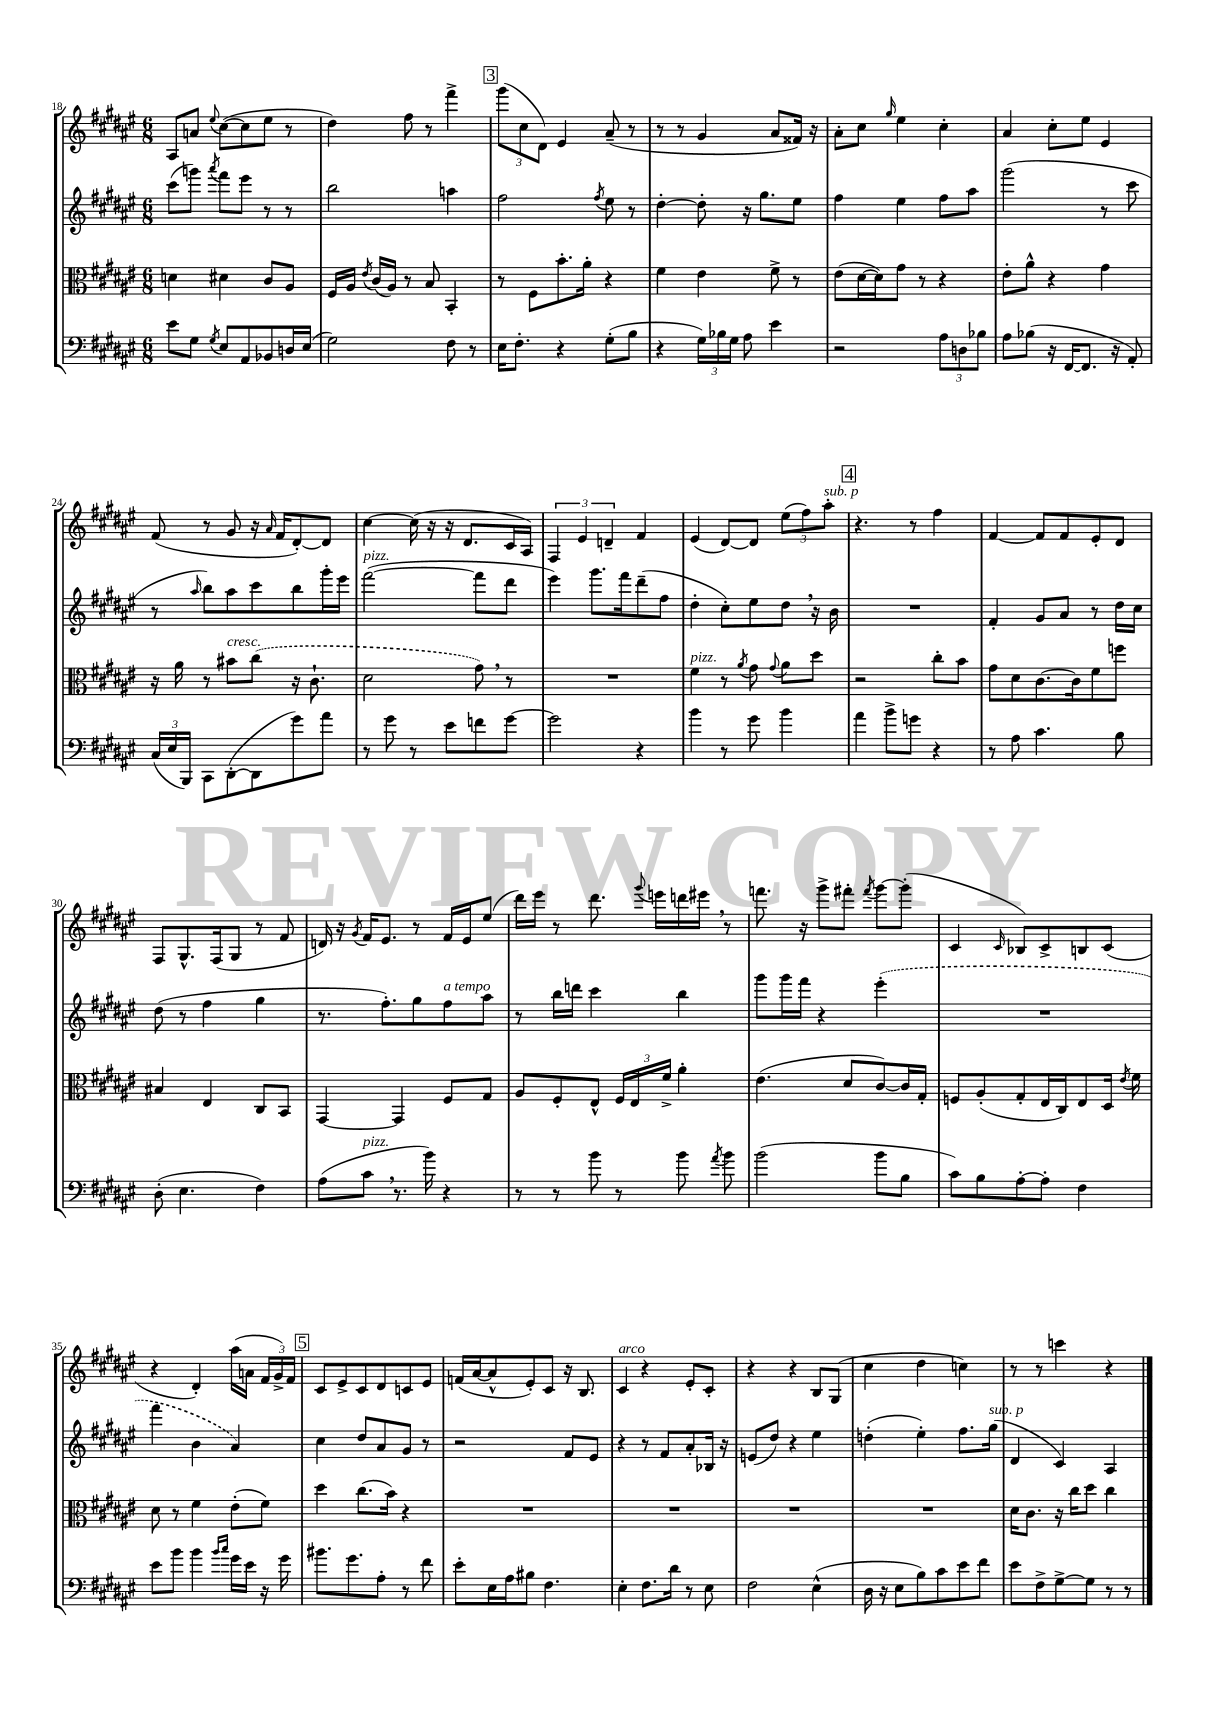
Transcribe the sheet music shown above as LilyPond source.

<<
\new StaffGroup <<
\new Staff = "s0" {
    \clef treble \key fis \major \numericTimeSignature \time 6/8
    \autoBeamOff ais8[ a'8] \appoggiatura { eis''8 } cis''8[~( cis''8 eis''8] r8 |
    dis''4) fis''8 r8 fis'''4-> |
    \mark \markup { \box "3" } \tuplet 3/2 { gis'''8[( cis''8 dis'8]) } eis'4 ais'8--( r8 |
    r8 r8 gis'4 ais'8[ fisis'16]) r16 |
    ais'8[-. cis''8] \grace { gis''16 } eis''4 cis''4-. |
    ais'4 cis''8[-. eis''8] eis'4 |
    fis'8( r8 gis'8 r16 \grace { ais'16 } fis'16[ dis'8~-.) dis'8] |
    cis''4~ cis''16( r16 r16 dis'8.[ cis'16 ais16]) |
    \tuplet 3/2 { fis4 eis'4 d'4-- } fis'4 |
    eis'4( dis'8[~) dis'8] \tuplet 3/2 { eis''8[( fis''8) ais''8]-.^\markup { \italic "sub. p" } } |
    \mark \markup { \box "4" } r4. r8 fis''4 |
    fis'4~ fis'8[ fis'8 eis'8-. dis'8] |
    fis8[ gis8.-^ fis16( gis8] r8 fis'8 |
    d'16) r16 \acciaccatura { gis'8 } fis'16[ eis'8.] r8 fis'16[ eis'16 eis''8]( |
    dis'''16[) eis'''16] r8 dis'''8. \appoggiatura { gis'''8 } e'''16[ d'''16 eis'''16] \breathe r8 |
    f'''8. r16 gis'''8[-> fis'''8]-. \acciaccatura { fis'''8 } gis'''8[~ gis'''8]-.( |
    cis'4 \grace { cis'16 } bes8[) cis'8-> b8 cis'8]( |
    r4 dis'4-.) ais''16[( a'16] \tuplet 3/2 { fis'16[ gis'16->) fis'16] } |
    \mark \markup { \box "5" } cis'8[ eis'8-> cis'8 dis'8 c'8 eis'8] |
    f'16[( ais'16~ ais'8-^ eis'8-.) cis'8] r16 b8. |
    cis'4^\markup { \italic "arco" } r4 eis'8[-. cis'8]-. |
    r4 r4 b8[ gis8]( |
    cis''4 dis''4 c''4) |
    r8 r8 c'''4 r4 \bar "|." |
}
\new Staff = "s1" {
    \clef treble \key fis \major \numericTimeSignature \time 6/8
    \autoBeamOff cis'''8[( g'''8]) \acciaccatura { ais'''8 } fis'''8[ eis'''8] r8 r8 |
    b''2 a''4 |
    \mark \markup { \box "3" } fis''2 \acciaccatura { fis''8 } eis''8 r8 |
    dis''4~-. dis''8-. r16 gis''8.[ eis''8] |
    fis''4 eis''4 fis''8[ ais''8] |
    gis'''2( r8 cis'''8 |
    r8 \grace { ais''16 } b''8[) ais''8 cis'''8 b''8 gis'''16-. eis'''16] |
    fis'''2~^\markup { \italic "pizz." }( fis'''8[ dis'''8] |
    eis'''4) gis'''8.[ fis'''16 dis'''8--( fis''8] |
    dis''4-. cis''8[-.) eis''8 dis''8] \breathe r16 b'16 |
    \mark \markup { \box "4" } R2. |
    fis'4-. gis'8[ ais'8] r8 dis''16[ cis''16] |
    dis''8( r8 fis''4 gis''4 |
    r8. fis''8.[-.) gis''8 fis''8^\markup { \italic "a tempo" } ais''8] |
    r8 b''16[ d'''16] cis'''4 b''4 |
    gis'''8[ gis'''16 fis'''16] r4 \once \slurDashed eis'''4-.( |
    R2. |
    fis'''4 b'4 ais'4) |
    \mark \markup { \box "5" } cis''4 dis''8[ ais'8 gis'8] r8 |
    r2 fis'8[ eis'8] |
    r4 r8 fis'8[ ais'8-. bes16] r16 |
    e'8[( dis''8]) r4 eis''4 |
    d''4-.( eis''4-.) fis''8.[ gis''16]^\markup { \italic "sub. p" }( |
    dis'4 cis'4) ais4 \bar "|." |
}
\new Staff = "s2" {
    \clef alto \key fis \major \numericTimeSignature \time 6/8
    \autoBeamOff d'4 dis'4 cis'8[ ais8] |
    fis16[ ais16] \acciaccatura { eis'8 } cis'16[( ais16]) r8 b8 b,4-. |
    \mark \markup { \box "3" } r8 fis8[ b'8.-. ais'16]-. r4 |
    fis'4 eis'4 fis'8-> r8 |
    eis'8[( dis'16~ dis'16) gis'8] r8 r4 |
    eis'8[-. ais'8]-^ r4 gis'4 |
    r16 ais'16 r8 bis'8[^\markup { \italic "cresc." } \once \slurDashed cis''8]( r16 cis'8.-! |
    dis'2 gis'8) \breathe r8 |
    R2. |
    fis'4^\markup { \italic "pizz." } r8 \acciaccatura { ais'8 } gis'8 \appoggiatura { gis'8 } ais'8[ dis''8] |
    \mark \markup { \box "4" } r2 cis''8[-. b'8] |
    gis'8[ dis'8 cis'8.~ cis'16 fis'8 f''8] |
    bis4 eis4 cis8[ b,8] |
    gis,4~ gis,4 fis8[ gis8] |
    ais8[ fis8-. eis8]-^ \tuplet 3/2 { fis16[ eis16 fis'16]-> } ais'4-. |
    eis'4.( dis'8[ cis'8~) cis'16 gis16]-. |
    f8[ ais8-.( gis8-. eis16 cis16) eis8 dis16] \acciaccatura { eis'8 } fis'16 |
    dis'8 r8 fis'4 eis'8[-.( fis'8]) |
    \mark \markup { \box "5" } dis''4 cis''8.[( b'16]) r4 |
    R2. |
    R2. |
    R2. |
    R2. |
    dis'16[ cis'8.] r16 cis''16[ dis''8] cis''4 \bar "|." |
}
\new Staff = "s3" {
    \clef bass \key fis \major \numericTimeSignature \time 6/8
    \autoBeamOff eis'8[ gis8] \acciaccatura { gis8 } eis8[ ais,8 bes,8 d16 eis16]( |
    gis2) fis8 r8 |
    \mark \markup { \box "3" } eis16[ fis8.]-. r4 gis8[-.( b8] |
    r4 \tuplet 3/2 { gis16[) bes16 gis16] } ais8 eis'4 |
    r2 \tuplet 3/2 { ais8[ d8 bes8] } |
    ais8[ bes8]( r16 fis,16[~ fis,8.] r16 ais,8-.) |
    \tuplet 3/2 { cis16[( eis16 b,,16]) } cis,8[ dis,8~-.( dis,8 gis'8) ais'8] |
    r8 gis'8 r8 eis'8[ f'8 gis'8]~ |
    gis'2 r4 |
    b'4 r8 gis'8 b'4 |
    \mark \markup { \box "4" } ais'4 b'8[-> g'8] r4 |
    r8 ais8 cis'4. b8 |
    dis8-.( eis4. fis4) |
    ais8[( cis'8]^\markup { \italic "pizz." } \breathe r8. b'16) r4 |
    r8 r8 b'8 r8 b'8 \acciaccatura { ais'8 } b'8 |
    b'2( b'8[ b8] |
    cis'8[) b8 ais8~-. ais8]-. fis4 |
    eis'8[ b'8] b'4 \grace { b'16[ cis''16] } gis'16[ eis'16] r16 gis'16 |
    \mark \markup { \box "5" } bis'8.[ gis'8. ais8]-. r8 fis'8 |
    eis'8[-. eis16 ais16 bis8] fis4. |
    eis4-. fis8.[ dis'16] r8 eis8 |
    fis2 eis4-^( |
    dis16 r16 eis8[ b8) cis'8 eis'8 fis'8] |
    eis'8[ fis8-> gis8~-> gis8] r8 r8 \bar "|." |
}
>>
>>
\layout { \context { \Score currentBarNumber = #18 } }
